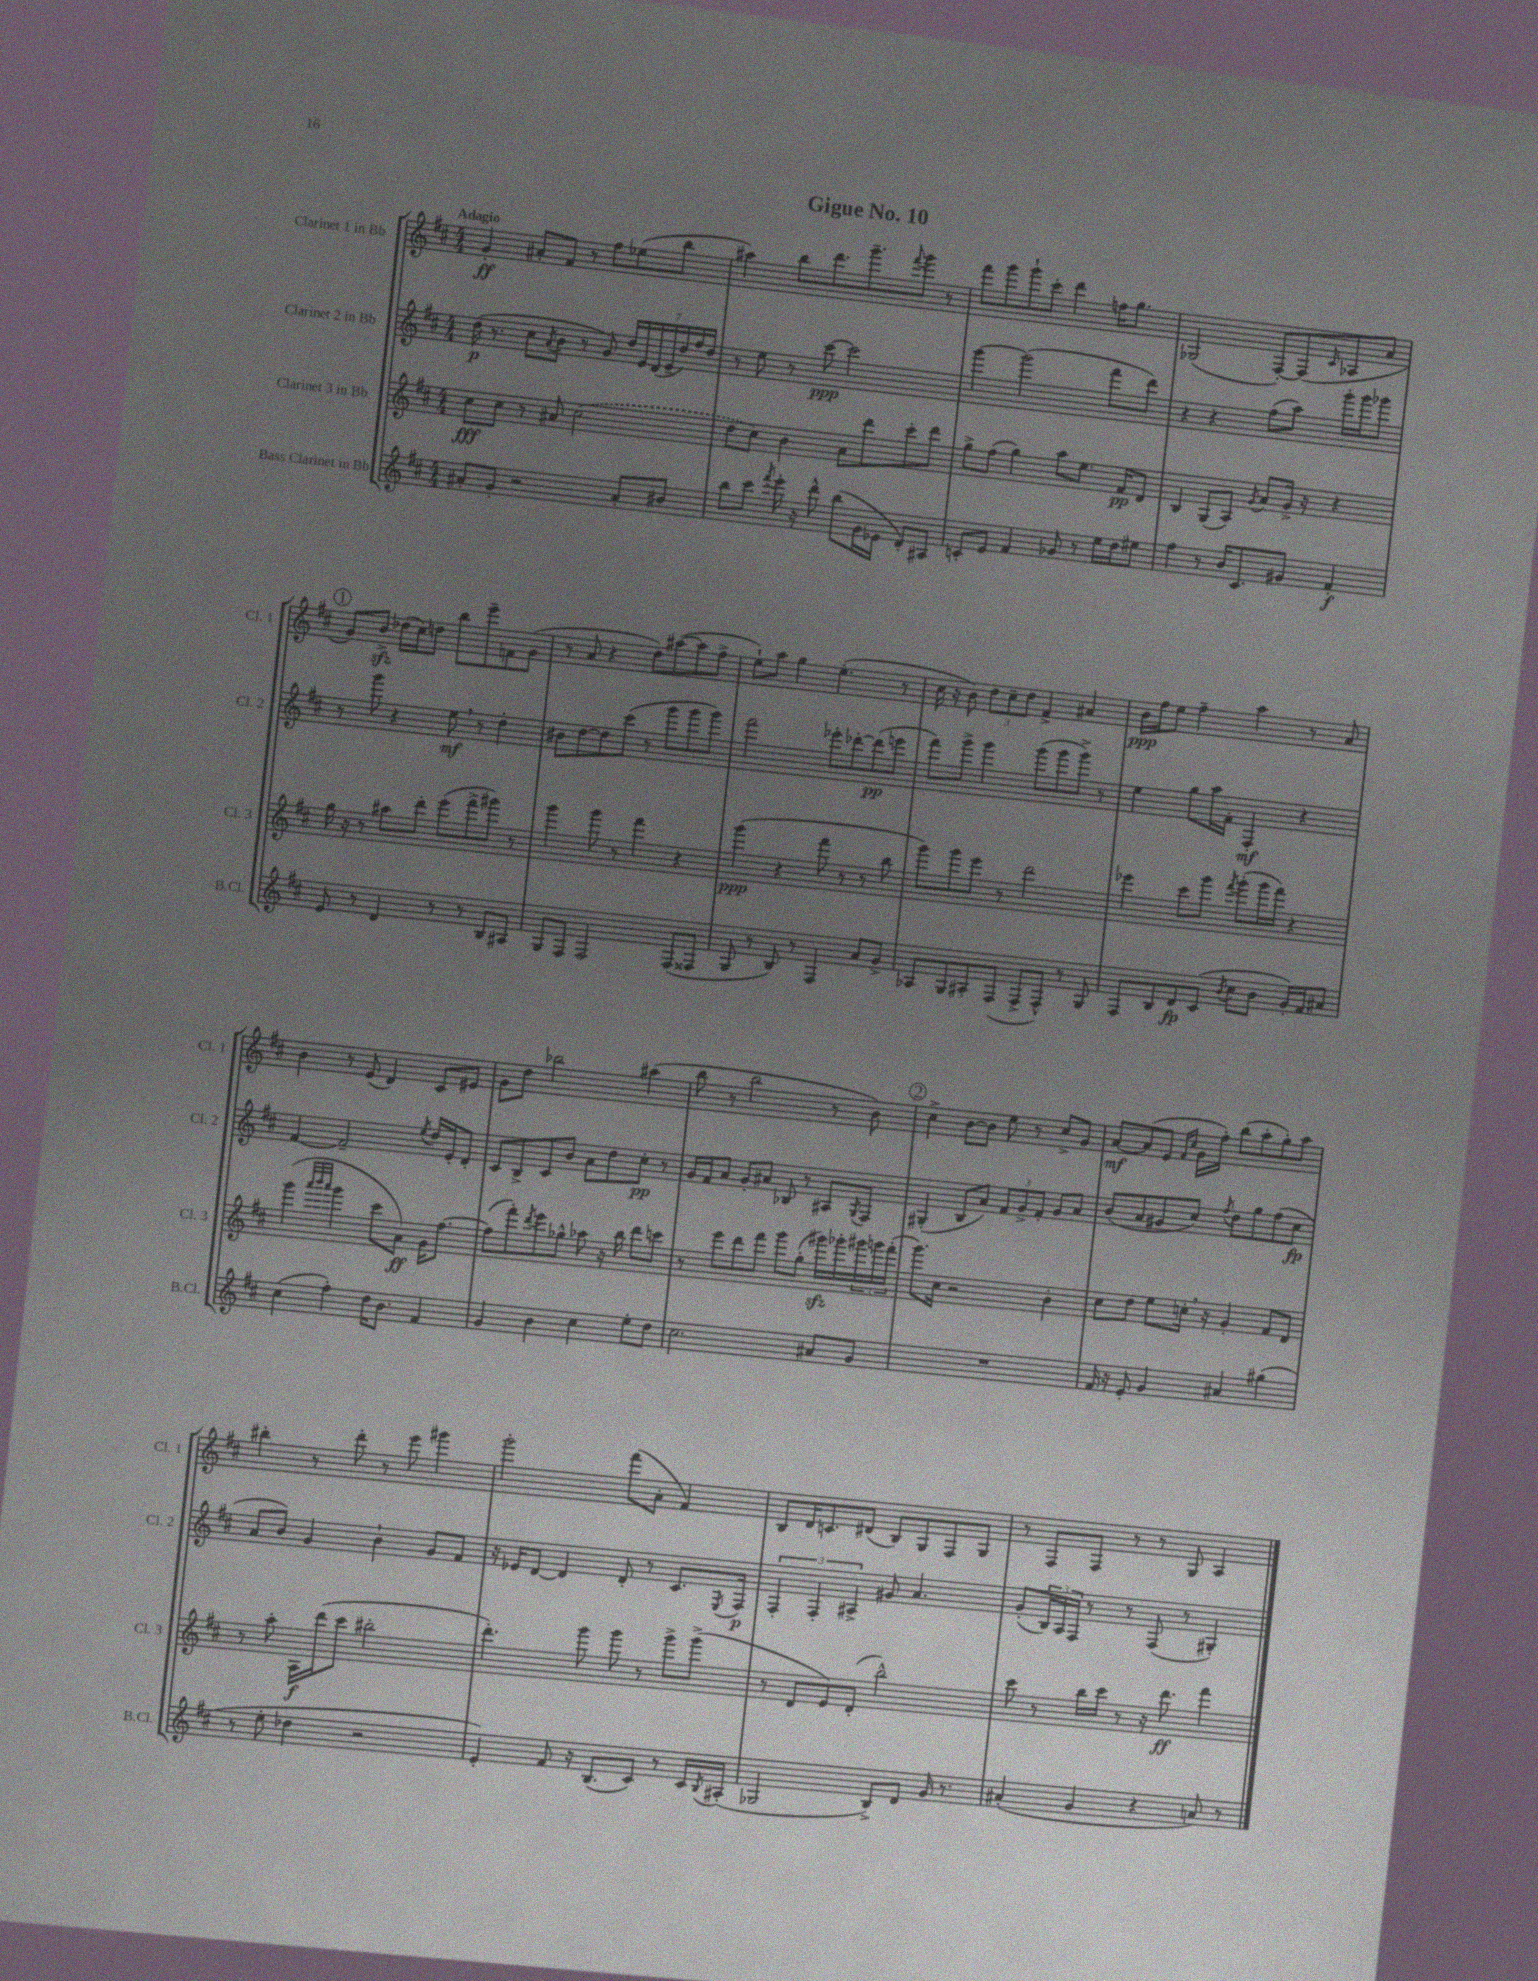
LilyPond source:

\header { title = "Gigue No. 10" }
<<
\new StaffGroup <<
\new Staff = "s0" \with { instrumentName = "Clarinet 1 in Bb" shortInstrumentName = "Cl. 1" } {
    \clef treble \key d \major \numericTimeSignature \time 4/4 \tempo "Adagio"
    g'4-.\ff ais'8-. fis'8 r8 fis''8 ees''8( b''8 |
    ais''4) b''8 d'''8. g'''8.-- \appoggiatura { fis'''8 } g'''8 r8 |
    fis'''8 g'''8 g'''8-! cis'''8-. d'''4 f''16 g''8. |
    ges2( fis8~-.) fis8( \grace { cis'16 } aes8 a'8 |
    \mark \markup { \circle "1" } g'8) b'8->\sfz des''16( cis''16) d''8 b''8 e'''8-- f'8 g'8( |
    r8 a'8 r4 d''8) ais''8~( ais''8 fis''8-> |
    e''8-!) a''8 g''4 e''4.-.( r8 |
    cis''16 r16 b'8) \tuplet 3/2 { d''8 cis''8-- d''8 } fis'4-> ais'4 |
    b'16\ppp fis''16 e''8 fis''4-- a''4 r8 a'8 |
    b'4 r8 e'8( d'4) cis'8 eis'8 |
    g'8 d''8 bes''2 ais''4( |
    b''8 r8 b''2 r8 b'8) |
    \mark \markup { \circle "2" } cis''4-> b'8~ b'8 e''8 r8 cis''8-> g'8 |
    a'8~\mf a'8( e'8 \grace { fis'16 cis''16 } g'16 fis''16-.) b''8( a''8-. g''8-.) a''8 |
    bis''4-. r8 d'''8-. r8 e'''8 gis'''4 |
    g'''2-. fis'''8( a'8-. fis'4) |
    b8 d'16 c'8. dis'8( b8) g8 fis8 g8 |
    r8 fis8 fis8 r8 r8 g8 a4 \bar "|." |
}
\new Staff = "s1" \with { instrumentName = "Clarinet 2 in Bb" shortInstrumentName = "Cl. 2" } {
    \clef treble \key d \major \numericTimeSignature \time 4/4
    d''16\p( r8. cis''8 \acciaccatura { a'8 } b'8 r8 g'8) \tuplet 7/4 { d''16 e'16 d'16( e'16-- d''16) fis''16 d''16 } |
    r8 e''8 r8 cis'''8~\ppp cis'''2 |
    g'''4~ g'''2( fis'''8 d'''8) |
    r4 r4 fis''8( a''8) g'''16-. g'''16 ges'''8 |
    \mark \markup { \circle "1" } r8 g'''8 r4 e''8\mf \breathe r8 d''4-. |
    bis'8 d''8~ d''8 cis'''8( r8 g'''8 g'''8 g'''8) |
    fis'''2 ees'''8-. des'''8~-. des'''8\pp( e'''8 |
    fis'''8) g'''8-> g'''4 g'''8( g'''8 g'''8->) r8 |
    e''4 g''8 a''16 fis'16-. fis4-.\mf r4 |
    fis'4~ fis'2-- \acciaccatura { e''8 } d''16 e'16-. d'8-. |
    cis'8 b8-> cis'8 b'8 a'8 d''8 cis''8-.\pp r8 |
    g'16 fis'16 a'8 g'8-. ais'8 bes8 r8 ais8 \acciaccatura { g8 } fis8 |
    \mark \markup { \circle "2" } gis4-.( b8 a'8) \tuplet 3/2 { fis'8 g'8-> fis'8-. } g'8 a'8 |
    b'8( a'8 gis'8 cis''8) \acciaccatura { fis''8 } d''8 g''8 fis''8( cis''8\fp |
    a'8 b'8) g'4 b'4-! g'8 fis'8 |
    r16 ees'16 d'8~ d'4 d'8-. r8 cis'8. \acciaccatura { e8 } fis16\p |
    \tuplet 3/2 { fis4-. fis4-. ais4-> } gis'8 a'4. |
    g'8-.( \tuplet 3/2 { b16) a16 fis16 } r8 r8 fis8( r8 gis4-.) \bar "|." |
}
\new Staff = "s2" \with { instrumentName = "Clarinet 3 in Bb" shortInstrumentName = "Cl. 3" } {
    \clef treble \key d \major \numericTimeSignature \time 4/4
    cis''8\fff cis''8 r8 ais'8 \once \slurDashed cis''2( |
    d''8 cis''8) b'4 a'8 d'''8 cis'''8-. d'''8 |
    g''8-> fis''8( g''4) a''8 e''8. fis'16\pp d'8 |
    b4 g8( a8) \acciaccatura { g'8 } a'8 g'16-> r16 r4 |
    \mark \markup { \circle "1" } g''16 r16 r8 ais''8 d'''8-. e'''8( fis'''8-> gis'''8) r8 |
    g'''4 g'''8 r8 fis'''4 r4 |
    g'''4\ppp( r4 fis'''8 r8 r8 b''8 |
    g'''8) g'''8 e'''8 r8 d'''2 |
    ees'''4 cis'''8 g'''8 \acciaccatura { fis'''8 } g'''8-.( g'''16 fis'''16) r4 |
    g'''4( \grace { a'''32 b'''32 a'''32 } g'''4 cis'''8 a'8\ff) g'16 fis''8.~ |
    fis''8( fis'''8-.) \acciaccatura { d'''8 } e'''8 ges''8-^ aes''8 r16 b''16 d'''8 c'''8 |
    r8 e'''8 d'''8 fis'''8 g'''8 g''8-.( gis'''16\sfz) ges'''16-. \tuplet 3/2 { gis'''16 g'''16 fis'''16-.( } |
    \mark \markup { \circle "2" } g'''8.) cis''16 r2 b'4-. |
    cis''8 d''8 e''8 c''16-. \breathe r16 g'4-. fis'8 d'8 |
    r8 a''8-. a16\f d'''16( cis'''8 bis''2-. |
    d'''4.-.) g'''8 g'''8 r8 g'''8-> g'''8->( |
    r8 d'8 e'8) d'8-.( b''2-^) |
    cis'''8 r8 b''16 cis'''16 r8 r16 d'''8.\ff fis'''4 \bar "|." |
}
\new Staff = "s3" \with { instrumentName = "Bass Clarinet in Bb" shortInstrumentName = "B.Cl." } {
    \clef treble \key d \major \numericTimeSignature \time 4/4
    ais'8-. g'8-. r2 ais'8-. bis'8 |
    b''8 cis'''8 \acciaccatura { fis'''8 } e'''16-. r16 d'''8-^ b''8( g'16 ees'16 d'8-.) ais8 |
    c'8-. e'8 fis'4 ges'8 r8 e''16 d''16 eis''8 |
    fis''4 r8 b'16 cis'8. gis'8 fis'4-.\f |
    \mark \markup { \circle "1" } e'8 r8 d'4 r8 r8 b8 ais8 |
    g8 fis8 fis2 fis8( fisis8 |
    g8 r8 b8) r8 fis4 a'8 g'8-> |
    aes8 g8 ais8-. fis8( fis8-> fis8-^) r8 g8 |
    fis8 b8 d'8\fp cis'8( \acciaccatura { b'8 } cis''8 b'8 g'16-.) fis'16 ais'8 |
    cis''4( fis''4-.) d''16 b'8. fis'4 |
    g'4 b'4 cis''4 e''8-. d''8 |
    cis''2. ais'8 g'8 |
    \mark \markup { \circle "2" } R1 |
    fis'16 r16 e'8-. g'4 ais'4 gis''4( |
    r8 e''8-. des''4 r2 |
    e'4-.) fis'8 r16 b8.( cis'8) r8 cis'16 \acciaccatura { b8 } ais16-.( |
    ges2 b8->) d'8 g'16 r8. |
    ais'4-.( g'4 r4 a'8) r8 \bar "|." |
}
>>
>>
\layout { \context { \Score \remove "Bar_number_engraver" } }
